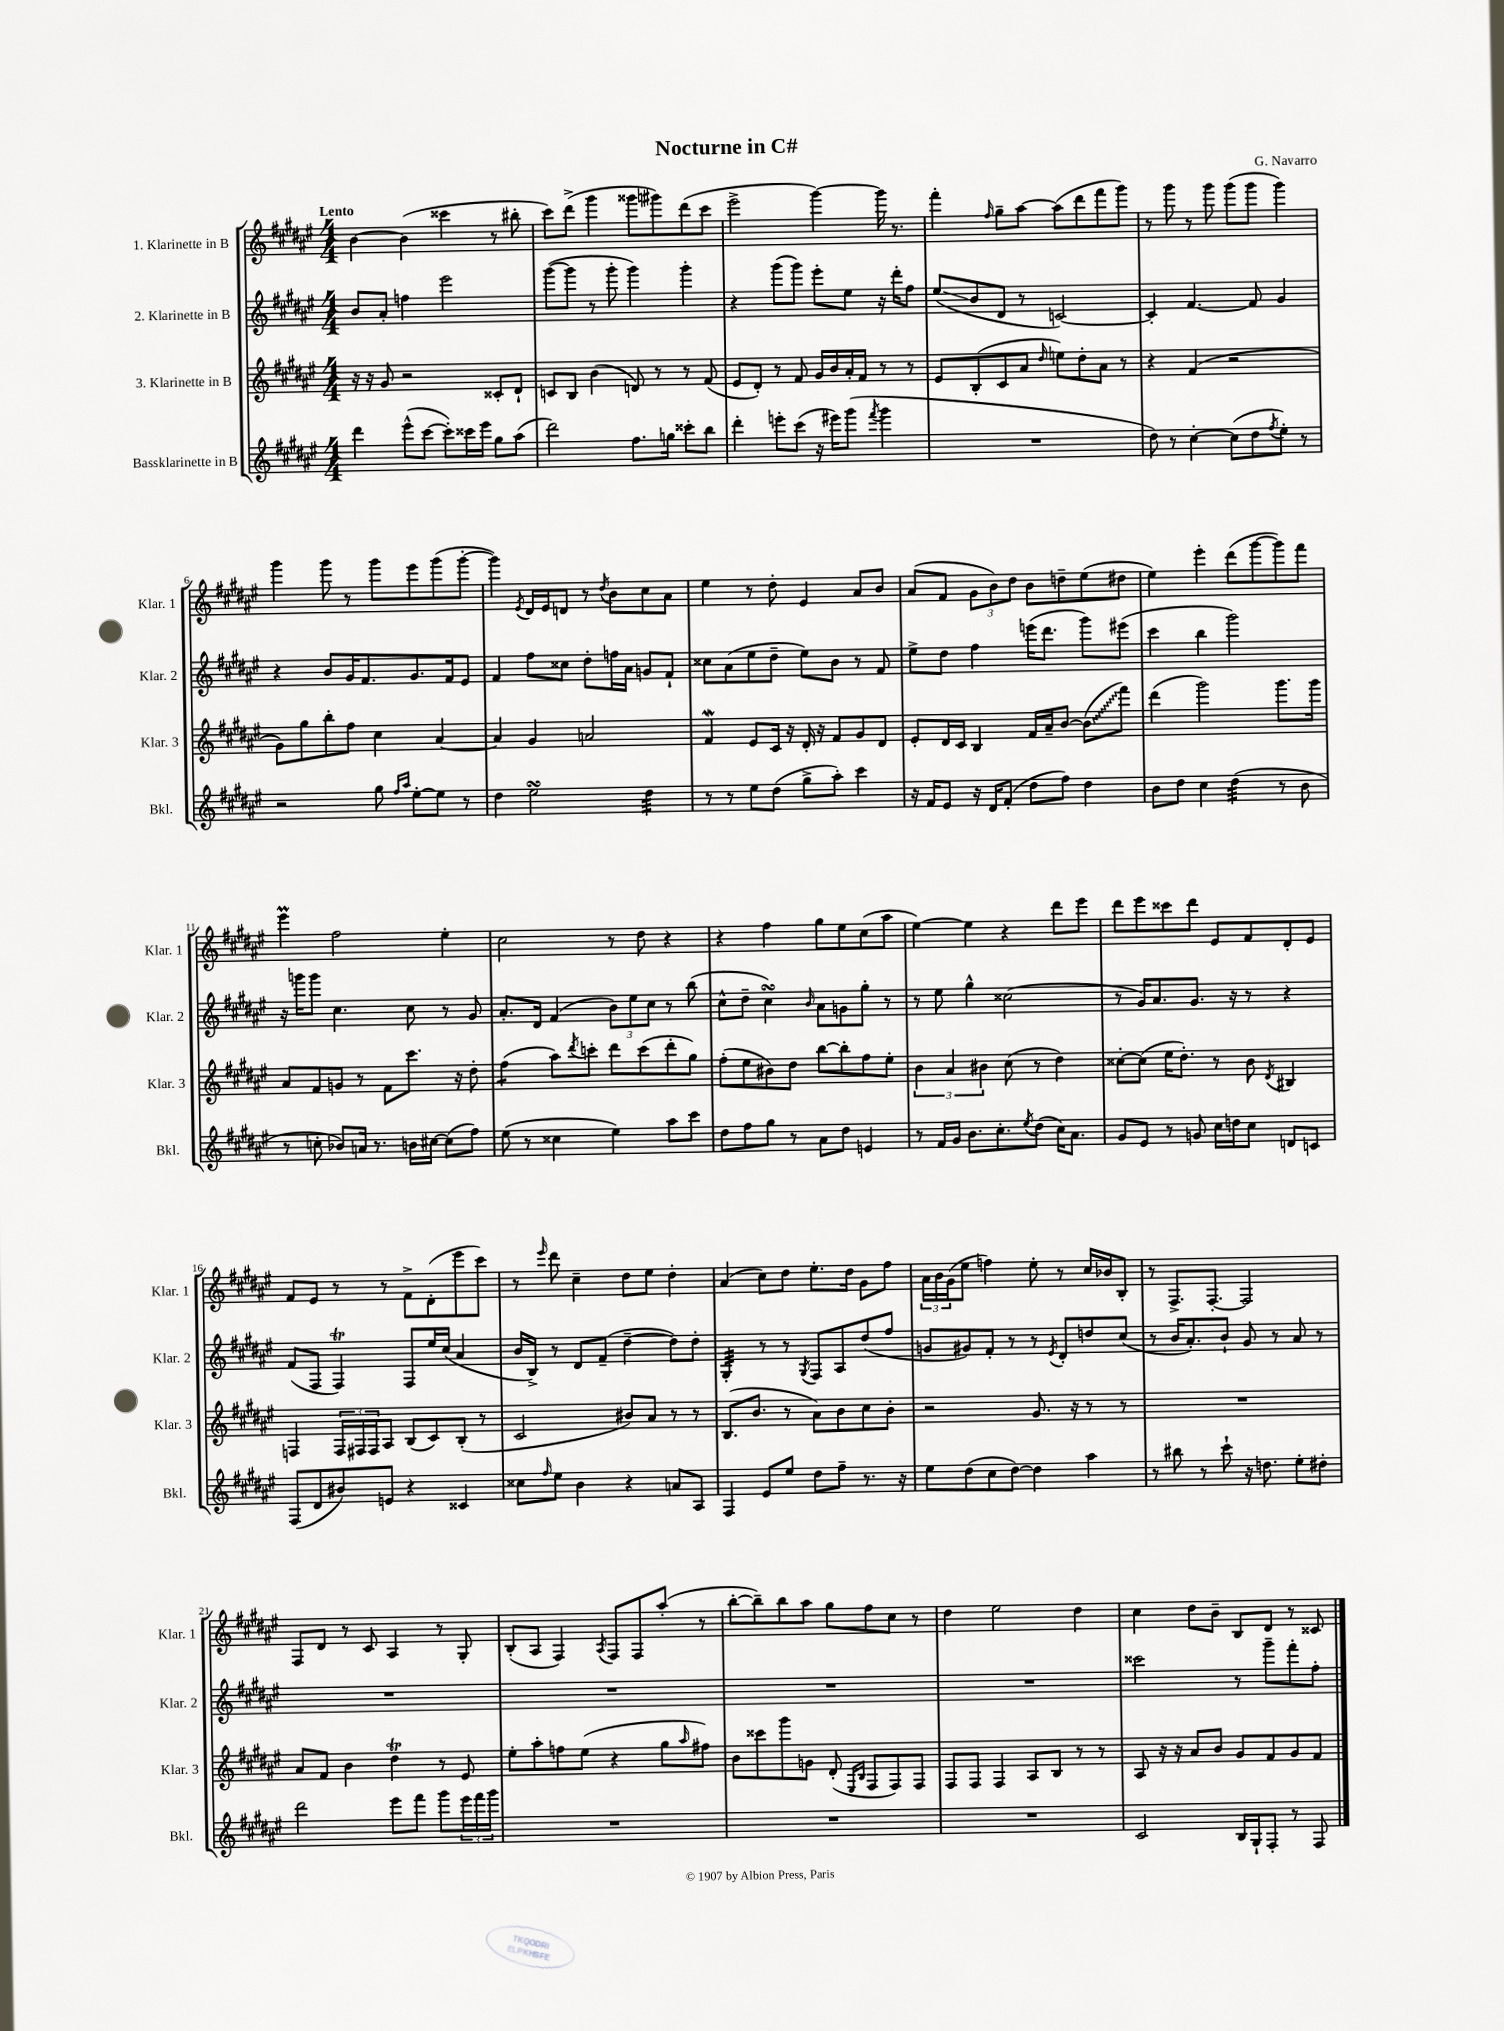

**kern	**kern	**kern	**kern
*staff4	*staff3	*staff2	*staff1
*clefG2	*clefG2	*clefG2	*clefG2
*k[f#c#g#d#a#e#]	*k[f#c#g#d#a#e#]	*k[f#c#g#d#a#e#]	*k[f#c#g#d#a#e#]
*M4/4	*M4/4	*M4/4	*M4/4
4ddd#\	16r	8b/L	[4b\
.	16r	.	.
.	8g#/	8a#'/J	.
(8eee#^^\L	2r	4ff\	(4b\]
[8ccc#\J	.	.	.
8ccc#'\]L)	.	2eee#\	4ccc##\
16ccc##\L	.	.	.
16eee#\JJ	.	.	.
8gg#\L	8c##'/L	.	8r
(8aa#\J	8d#`/J	.	8bb#'\
=	=	=	=
2ddd#\)	8c/L	([8ggg#\L	8ccc#\L)
.	8B/J	8ggg#\]J	(8ddd#^\J
.	(4b\	8r	4ggg#\
.	.	8ggg#'\	.
8.ff#\L	8d/)	4ggg#\)	8ggg##\L
.	8r	.	8ggg#\)
16gg\Jk	.	.	.
8ccc##'\L	8r	4ggg#'\	(8ddd#\
8bb\J	(8f#/	.	8ccc#\J
=	=	=	=
4ddd#'\	8e#/L	4r	2eee#^\
.	8d#'/J)	.	.
8eee'\L	8r	(8ggg#\L	.
(8ccc#\J	8f#/	8ggg#\J)	.
16r	16g#/LL	8eee#'\L	[4ggg#\)
16eee#\LK)	16b/	.	.
(8ggg#\J	16a#'/	8ee#\J	.
.	16f#/JJ	.	.
8qfff#/	.	.	.
4ggg#\	8r	16r	16ggg#\]
.	.	16ddd#'\LK	8.r
.	8r	8ff#\J	.
=	=	=	=
1r	8e#/L	(8ee#/L	4fff#'\
.	(8B'/	8b/	.
.	.	.	16qqff#/
.	8c#/	8d#/J	8gg#~\L
.	8a#/J	8r	[8aa#\J
.	16qqdd#/	.	.
.	8ee\L)	[2c/)	(8aa#\]L
.	8dd#'\	.	8ddd#\
.	8a#\J	.	8fff#\
.	8r	.	8ggg#\J)
=	=	=	=
8dd#\)	4r	4c'/]	8r
8r	.	.	8ggg#\
[4cc#'\	(4f#/	[4.f#/	8r
.	.	.	8ggg#\
(8cc#\]L	2r	.	(8ggg#\L
8dd#\	.	8f#/]	8ggg#\J
8qff#/	.	.	.
8ee#'\J)	.	4g#/	4ggg#\)
8r	.	.	.
=	=	=	=
2r	8g#\L)	4r	4ggg#\
.	8gg#\	.	.
.	8bb'\	8b/L	8ggg#\
.	8ff#\J	16g#/K	8r
.	.	8.f#/	.
8gg#\	4cc#\	.	8ggg#\L
16qqff#/LL	.	.	.
16qqaa#/JJ	.	.	.
[8ee#'\L	.	8.g#/	8eee#\
8ee#\]J	[4a#/	.	(8ggg#\
.	.	16f#/k	.
8r	.	8e#/J	[8ggg#'\J
=	=	=	=
4dd#\	4a#/]	4f#/	4ggg#\])
.	.	.	8qe#/
2ee#\	4g#/	8ff#\L	16d#/LL
.	.	.	16e#/J
.	.	8cc##\J	8d/J
.	2a/	8dd#'\L	8r
.	.	.	8qdd#/
.	.	16ff\L	8b\L
.	.	16a#\JJ	.
4dd#\	.	8g/L	8cc#\
.	.	8f#`/J	8a#\J
=	=	=	=
8r	4f#/	8cc##\L	4ee#\
8r	.	(8a#\	.
8ee#\L	8e#/L	8ee#\	8r
(8dd#\J	16c#/Jk	8dd#~\J	8dd#'\
.	16r	.	.
8gg#^\L	16d#'/	8ee#\L)	4e#/
.	16r	.	.
8aa#'\J)	8f#/L	8b\J	.
4ccc#\	8g#/	8r	8a#/L
.	8d#/J	8f#/	8b/J
=	=	=	=
16r	8e#'/L	8ee#^\L	(8a#/L
16f#/LK	.	.	.
8e#/J	16d#/L	8dd#\J	8f#/J
.	16c#/JJ	.	.
16r	4B/	4ff#\	12g#\L
16d#/LK	.	.	.
.	.	.	12b\)
(8f#'/J	.	.	.
.	.	.	12dd#\J
8dd#\L	16f#/LL	(16eee\LK	8b\L
.	16a#~/J	8.ddd#\J	.
8ff#\J)	[8b/J	.	8dd~\
4dd#\	(8b\]L	8ggg#\L)	(8ee#\
.	8fff#\J)	(8eee#\J	8dd#\J
=	=	=	=
8b\L	(4ddd#\	4ccc#\	4ee#\)
8dd#\J	.	.	.
4cc#\	2ggg#\)	4bb\	4eee#'\
(4dd#\	.	2ggg#\)	(8ddd#\L
.	.	.	[8ggg#\
8r	8.ggg#\L	.	8ggg#\])
8b\	.	.	8fff#\J
.	16ggg#\Jk	.	.
=	=	=	=
8r	8a#/L	16r	4eee#\
.	.	16ggg\LK	.
8cc'\	8f#/	8ggg\J	.
8b-/L)	8g/J	4.cc#\	2ff#\
16a/Jk	8r	.	.
8.r	.	.	.
.	8f#\L	.	.
16b\LL	8.ccc#\J	8cc#\	.
[16cc#\JJ	.	.	.
(8cc#\]L	.	8r	4ee#'\
.	16r	.	.
8ff#\J)	8dd#'\	8g#/	.
=	=	=	=
(8ee#\	(4ff#\	8.a#'/L	2cc#\
8r	.	.	.
.	.	16d#/Jk	.
4cc##\	8aa#\L)	(4f#/	.
.	8qddd#/	.	.
.	8ccc'\J	.	.
4ee#\)	8ddd#\L	12b\L)	8r
.	.	12ee#\	.
.	(8ccc\	.	8dd#\
.	.	12cc#\J	.
8aa#\L	8ddd#'\	8r	4r
8ccc#\J	8gg#\J)	(8bb\	.
=	=	=	=
8dd#\L	(8ff#'\L	8cc#^^\L	4r
8ff#\	8ee#\	8dd#~\J	.
8gg#\J	8b#\)	4cc#\)	4ff#\
8r	8dd#\J	.	.
.	.	16qqb/	.
8a#\L	[8bb\L	8a#\L	8gg#\L
8dd#\J	8bb'\]	8g\	8ee#\
4e/	8ff#\	8gg#'\J	(8cc#\
.	8ee#'\J	8r	8aa#\J
=	=	=	=
8r	6b\	8r	[4ee#\)
16f#/LL	.	8ee#\	.
.	6a#/	.	.
16g#/JJ	.	.	.
8.b\L	.	4gg#^^\	4ee#\]
.	6b#\	.	.
8.cc#'\	.	.	.
.	(8cc#\	(2cc##\	4r
8qee#/	.	.	.
(8dd#\J	8r	.	.
16cc#\LK)	4dd#\)	.	8ddd#\L
8.a#\J	.	.	.
.	.	.	8eee#\J
=	=	=	=
8g#/L	[8cc##'\L	8r	8ddd#\L
8e#/J	(8cc##\]J	16g#/LK)	8eee#\
.	.	8.a#/	.
8r	16ee#\LK	.	8ccc##\
.	8.dd#'\J)	.	.
8g/	.	8.g#/J	8ddd#\J
16cc#\LL	8r	.	8e#/L
16dd\J	.	16r	.
8cc#\J	8b\	8r	8f#/
.	8qd#/	.	.
8d/L	4B#/	4r	8d#'/
8c/J	.	.	8e#/J
=	=	=	=
(8F#/L	4F/	(8f#/L	8f#/L
8d#/	.	8F#/J	8e#/J
8b#/)	24F/LL	4F#/)	8r
.	24F#/	.	.
.	24F#/J	.	.
8e/J	8A#/J	.	8r
4r	(8B/L	8F#/L	8f#^\L
.	8c#/)	16ee#/L	(8d#'\
.	.	(16cc#/JJ	.
4c##/	(8B'/J	4a#/	8eee#\
.	8r	.	8ccc#\J)
=	=	=	=
8cc##\L	2c#/	16b/LL	8r
.	.	16B^/JJ)	.
16qqff#/	.	.	16qqeee#/
8ee#\J	.	8r	8ddd#\
4b\	.	8d#/L	4cc#~\
.	.	(8f#~/J	.
4r	8b#/L)	[4dd#~\	8dd#\L
.	8a#/J	.	8ee#\J
8a/L	8r	8dd#\]L)	4dd#'\
8A#/J	8r	8dd#'\J	.
=	=	=	=
4F#/	(8.B/L	4G#'/	(4a#/
.	8.b/J	.	.
8e#/L	.	8r	8cc#\L)
8ee#/J	8r	8r	8dd#\J
.	.	8qG#/	.
8dd#\L	8a#\L)	8F#/L	8.ee#'\L
8ff#~\J	8b\	8A#/	.
.	.	.	16dd#\Jk
8.r	8cc#\	(8dd#/	8g#\L
.	8b'\J	8ff#/J	8ff#\J
16r	.	.	.
=	=	=	=
8ee#\L	2r	8g/L	24a#\LL
.	.	.	24b\
.	.	.	(24g#\J
(8dd#\	.	8g#/)	8ee#\J
8cc#\	.	8f#'/J	4ff\)
[8dd#\J)	.	8r	.
4dd#\]	8.g#/	8r	8ee#'\
.	.	8qe#/	.
.	.	8d#'/L	8r
.	16r	.	.
4aa#\	8r	8dd/	16cc#/LL
.	.	.	16b-/J
.	8r	(8cc#/J	8B'/J
=	=	=	=
8r	1r	8r	8r
8bb#\	.	16b/LK	8.F#^/L
.	.	8.a#'/)	.
8r	.	.	.
.	.	.	[8.F#'/J
8ccc#`\	.	8b`/J	.
16r	.	8g#/	2F#/]
8.dd\	.	.	.
.	.	8r	.
8ee#'\L	.	8a#/	.
8dd#'\J	.	8r	.
=	=	=	=
2ddd#\	8a#/L	1r	8F#/L
.	8f#/J	.	8d#/J
.	4b\	.	8r
.	.	.	8c#/
8eee#\L	4dd#\	.	4A#/
8fff#\J	.	.	.
8ggg#\L	8r	.	8r
24eee#\L	8e#/	.	8G#'/
24fff#\	.	.	.
24ggg#\JJ	.	.	.
=	=	=	=
1r	8ee#'\L	1r	(8B'/L
.	8aa#'\	.	8A#/J
.	8ff\	.	4F#/)
.	(8ee#\J	.	.
.	.	.	8qA#/
.	4r	.	8F#/L
.	.	.	8F#/
.	8gg#\L	.	(8aa#'/J
.	16qqaa#/	.	.
.	8ff#\J)	.	8r
=	=	=	=
1r	8b\L	1r	[8bb'\L
.	8ccc##\	.	8bb~\])
.	8ggg#\	.	8bb\
.	8g\J	.	8aa#\J
.	(8d#'/	.	8gg#\L
.	16qqE#/LL	.	.
.	16qqB/JJ	.	.
.	8F#/L	.	8ff#\
.	8F#/)	.	8cc#\J
.	8F#/J	.	8r
=	=	=	=
1r	8F#/L	1r	4dd#\
.	8F#/J	.	.
.	4F#/	.	2ee#\
.	8A#/L	.	.
.	8B/J	.	.
.	8r	.	4dd#\
.	8r	.	.
=	=	=	=
2c#/	8A#/	2ccc##\	4cc#\
.	16r	.	.
.	16r	.	.
.	8a#/L	.	8dd#\L
.	8b/J	.	8b~\J
16B/LL	8g#/L	8r	8B/L
16G#`/J	.	.	.
8F#'/J	8f#/	8ggg#~\L	8d#/J
8r	8g#/	8fff#'\	8r
8F#/	8f#/J	8ff#'\J	8c##/
==	==	==	==
*-	*-	*-	*-
